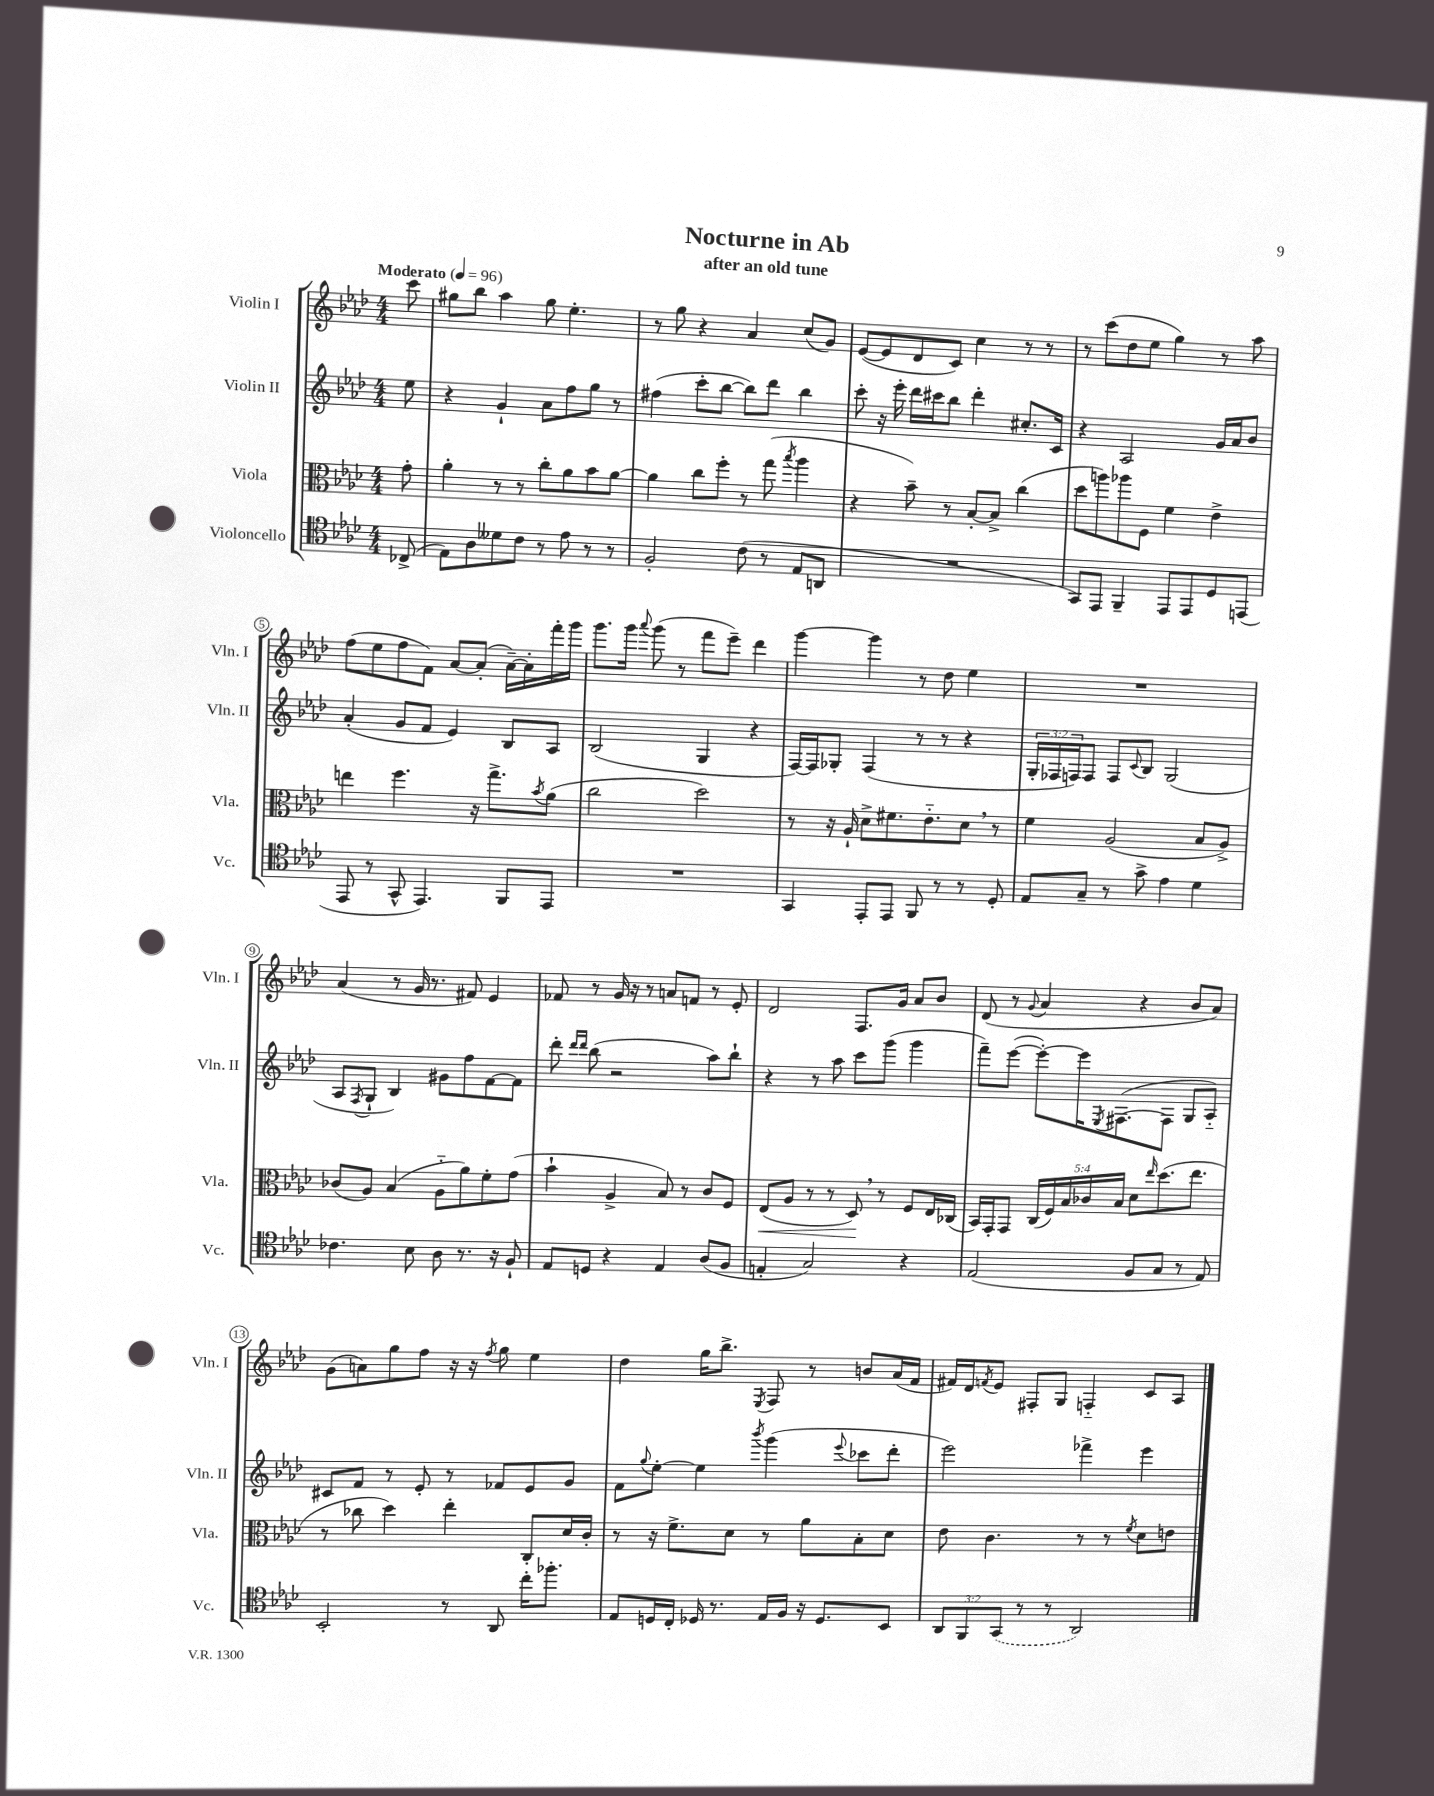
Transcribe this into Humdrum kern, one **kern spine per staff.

**kern	**kern	**dynam	**kern	**kern
*part4	*part3	*part3	*part2	*part1
*staff4	*staff3	*staff3	*staff2	*staff1
*I"Violoncello	*I"Viola	*	*I"Violin II	*I"Violin I
*I'Vc.	*I'Vla.	*	*I'Vln. II	*I'Vln. I
*clefC4	*clefC3	*	*clefG2	*clefG2
*k[b-e-a-d-]	*k[b-e-a-d-]	*	*k[b-e-a-d-]	*k[b-e-a-d-]
*M4/4	*M4/4	*	*M4/4	*M4/4
*MM96	*MM96	*	*MM96	*MM96
=	=	=	=	=
!	!	!	!	!LO:TX:a:B:t=Moderato
(8C-X^/	8g'\	.	8ee-\	8ccc\
=1	=1	=1	=1	=1
8E-\L)	4a-'\	.	4r	8gg#X\L
8A-\	.	.	.	8bb-\J
8d--X\	8r	.	4g`/	4aa-\
8c\J	8r	.	.	.
8r	8cc'\L	.	8a-\L	8gg#\
8e-\	8a-\	.	8ff\	4.ee-'\
8r	8b-\	.	8gg\J	.
8r	[8a-\J	.	8r	.
=2	=2	=2	=2	=2
2F'/	4a-\]	.	(4ff#X\	8r
.	.	.	.	8gg\
.	8cc\L	.	8ccc'\L	4r
.	8ff'\J	.	[8bb-\J	.
(8c\	8r	.	8bb-\L])	4a-/
8r	(8gg\	.	8ddd-\J	.
.	8qbb-/	.	.	.
8E-/L	4aa-\	.	4bb-\	(8cc/L
8AAn/J	.	.	.	8g/J)
=3	=3	=3	=3	=3
1r	4r	.	8ccc'\	([8e-/L
.	.	.	16r	8e-/]
.	.	.	16eee-'\	.
.	8b-~\)	.	16ddd-\LL	8d-/
.	.	.	16ccc#X\J	.
.	8r	.	8bb-\J	8c/J)
.	[8B-'/L	.	4ddd-'\	4cc\
.	8B-^/J]	.	.	.
.	(4cc\	.	8.cc#X'/L	8r
.	.	.	.	8r
.	.	.	16c/Jk	.
=4	=4	=4	=4	=4
8GG/L)	8dd-\L	.	4r	8r
8EE-/J	8aan\)	.	.	(8ccc\L
4FF~/	8aa-X\	.	2A-/	8dd-\
.	8F\J	.	.	8ee-\J
8EE-/L	4f\	.	.	4gg\)
8EE-/	.	.	.	.
8D-/	4e-^\	.	16g/LL	8r
.	.	.	16a-/J	.
(8EEn/J	.	.	8b-/J	8aa-\
!!LO:LB:g=z
=5	=5	=5	=5	=5
8EE-/	4een\	.	(4a-'/	(8ff\L
8r	.	.	.	8ee-\
8GG^^/	4.ff\	.	8g/L	8ff\
4.EE-/)	.	.	8f/J	8f\J)
.	.	.	4e-/)	[8a-/L
.	16r	.	.	(8a-'/J]
.	8.gg^\L	.	.	.
8FF/L	.	.	8B-/L	[16a-~\LL)
.	.	.	.	16a-'\]
.	8qb-/	.	.	.
8EE-/J	(8a-\J	.	8A-/J	16fff'\
.	.	.	.	16ggg\JJ
=6	=6	=6	=6	=6
1r	2cc\	.	(2B-/	8.ggg\L
.	.	.	.	16ggg\Jk
.	.	.	.	8qqaaa-/
.	.	.	.	(8ggg\
.	.	.	.	8r
.	2dd-\)	.	4G/	8fff\L
.	.	.	.	8eee-~\J)
.	.	.	4r	4ddd-\
=7	=7	=7	=7	=7
4GG/	8r	.	[16F/LL)	[4ggg\
.	.	.	16F/J]	.
.	16r	.	8G-X'/J	.
.	16A-`/	.	.	.
8EE-'/L	8d-^\L	.	(4F/	4ggg\]
8EE-/J	8.f#X\	.	.	.
8FF/	.	.	8r	8r
.	8.e-\	.	.	.
8r	.	.	8r	8dd-\
8r	8d-,\J	.	4r	4ee-\
8D-'/	8r	.	.	.
=8	=8	=8	=8	=8
8E-/L	4f\	.	24G'/LL	1r
.	.	.	24F-X/	.
.	.	.	24Fn/J)	.
8G~/J	.	.	8F/J	.
8r	(2A-/	.	8F/L	.
.	.	.	8qqc/	.
8g^\	.	.	8B-/J	.
4e-\	.	.	(2G/	.
4d-\	8B-/L	.	.	.
.	8A-^/J)	.	.	.
!!LO:LB:g=z
=9	=9	=9	=9	=9
4.c-X\	(8c-X/L	.	8A-/L	(4a-/
.	.	.	8qF/	.
.	8A-/J)	.	8G`/J	.
.	(4B-/	.	4B-/)	8r
8B-\	.	.	.	16g/
.	.	.	.	8.r
8A-\	8A-\L	.	8g#X\L	.
8.r	8a-\)	.	8ff\	8f#X/)
.	8f'\	.	[8f\	4e-/
16r	.	.	.	.
8F`/	(8g\J	.	8f\J]	.
=10	=10	=10	=10	=10
8E-/L	4b-`\	.	8ddd-'\	8f-X/
.	.	.	16qqddd-/LL	.
.	.	.	16qqddd-/JJ	.
8Dn/J	.	.	(8bb-\	8r
4r	4A-^/	.	2r	16g/
.	.	.	.	16r
.	.	.	.	8r
4E-/	8B-/)	.	.	8an/L
.	8r	.	.	8fn/J
(8A-/L	8c/L	.	8aa-\L)	8r
8F/J	8F/J	.	8bb-`\J	8e-'/
=11	=11	=11	=11	=11
!	!	!LO:HP:b	!	!
4En'/	(8E-/L	<	4r	2d-/
.	8A-/J	.	.	.
2G/)	8r	.	8r	.
.	8r	.	8aa-\	.
.	8D-,/)	.	8ccc\L	8.F/L
.	8r	[	(8ggg\J	.
.	.	.	.	16g/Jk
4r	8F/L	.	4ggg\	8a-/L
.	16E-/L	.	.	8b-/J
.	(16C-X/JJ	.	.	.
=12	=12	=12	=12	=12
(2E-/	16BB-/LL)	.	8fff~\L)	(8d-/
.	16GG'/J	.	.	.
.	8GG/J	.	([8eee-\J	8r
.	.	.	.	8qqg/
.	(20C/LL	.	8eee-'\L_)	4a-/
.	20F/)	.	.	.
.	20B-/	.	.	.
.	.	.	16eee-\K]	.
.	20c-X/	.	.	.
.	.	.	8qE-/	.
.	.	.	([8.F#X\	.
.	20B-/JJ	.	.	.
8F/L	8d-\L	.	.	4r
.	16qqee-/	.	.	.
8G/J	(8.dd-\	.	8F#\J]	.
8r	.	.	8G/L	8b-/L
.	8.ee-\J	.	.	.
8E-/)	.	.	8A-/J)	8a-/J)
!!LO:LB:g=z
=13	=13	=13	=13	=13
2BB-'/	8r	.	8c#X/L	(8g\L
.	8cc-X\	.	8f/J	8an\)
.	4dd-\)	.	8r	8gg\
.	.	.	8e-'/	8ff\J
8r	4ee-'\	.	8r	16r
.	.	.	.	16r
.	.	.	.	8qff/
8AA-/	.	.	8f-X/L	8gg\
16cc'\KL	8C'/L	.	8e-/	4ee-\
8.ff-X'\J	.	.	.	.
.	16d-/L	.	8g/J	.
.	16c'/JJ	.	.	.
=14	=14	=14	=14	=14
8E-/L	8r	.	8f\L	4dd-\
.	.	.	8qqgg/	.
16Dn/L	16r	.	[8ee-'\J	.
16C'/JJ	8.f^\L	.	.	.
16D-X/	.	.	4ee-\]	16gg\KL
8.r	.	.	.	8.bb-^\J
.	8d-\J	.	.	.
.	.	.	8qbbb-/	8qE-/
16E-/LL	8r	.	(4ggg\	8F/
16F/JJ	.	.	.	.
16r	8a-\L	.	.	8r
8.D-/L	.	.	.	.
.	.	.	8qqeee-/	.
.	8B-'\	.	8ccc-X\L	8bn/L
8BB-/J	8d-\J	.	8ddd-'\J	(16a-/L
.	.	.	.	16f/JJ
=15	=15	=15	=15	=15
12AA-/L	8e-\	.	2eee-\)	16f#X/LL)
.	.	.	.	16d-/J
12FF/	.	.	.	.
.	.	.	.	8qfn/
.	4.c\	.	.	8e-/J
(12GG/J	.	.	.	.
8r	.	.	.	8F#X'/L
8r	.	.	.	8G/J
2AA-/)	8r	.	4fff-X^\	4Fn/
.	8r	.	.	.
.	8qf/	.	.	.
.	8d-\L	.	4eee-\	8c/L
.	8en\J	.	.	8A-/J
==	==	==	==	==
*-	*-	*-	*-	*-
